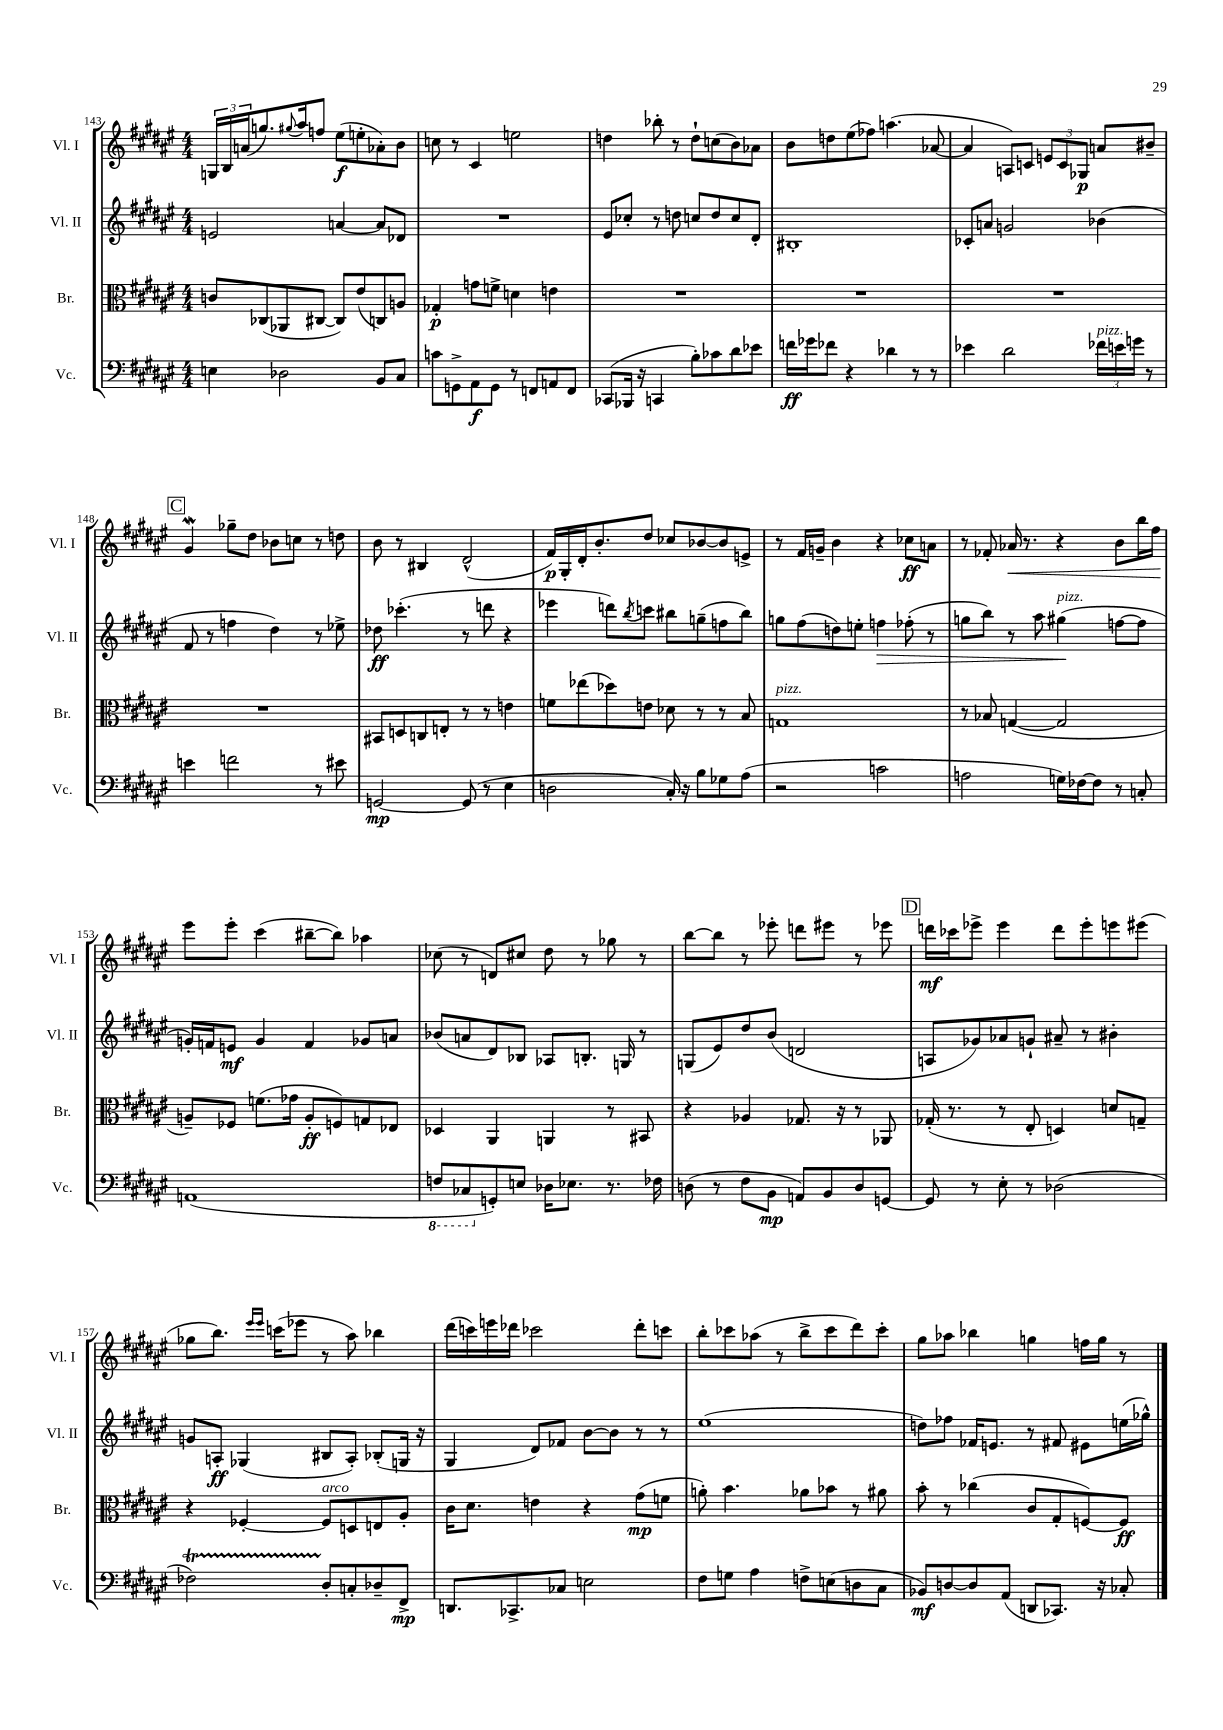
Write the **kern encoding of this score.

**kern	**dynam	**kern	**dynam	**kern	**dynam	**kern	**dynam
*part4	*part4	*part3	*part3	*part2	*part2	*part1	*part1
*staff4	*staff4	*staff3	*staff3	*staff2	*staff2	*staff1	*staff1
*I"Vc.	*	*I"Br.	*	*I"Vl. II	*	*I"Vl. I	*
*I'Vc.	*	*I'Br.	*	*I'Vl. II	*	*I'Vl. I	*
*clefF4	*	*clefC3	*	*clefG2	*	*clefG2	*
*k[f#c#g#d#a#e#]	*	*k[f#c#g#d#a#e#]	*	*k[f#c#g#d#a#e#]	*	*k[f#c#g#d#a#e#]	*
*M4/4	*	*M4/4	*	*M4/4	*	*M4/4	*
=143	=143	=143	=143	=143	=143	=143	=143
4En\	.	8cn/L	.	2en/	.	24Gn/LL	.
.	.	.	.	.	.	24B/	.
.	.	.	.	.	.	(24an/J	.
.	.	(8C-X/	.	.	.	8.ggn/)	.
2D-X\	.	8AA-X/	.	.	.	.	.
.	.	.	.	.	.	8qqgg#X/	.
.	.	.	.	.	.	16aa#/k	.
.	.	[8C#X/J	.	.	.	8ffn/J	.
.	.	8C#/L])	.	[4an/	.	(8ee#\L	f
.	.	(8e#/	.	.	.	8een'\	.
8BB/L	.	8Cn/)	.	8a/L]	.	8a-X'\)	.
8C#/J	.	8An/J	.	8d-X/J	.	8b\J	.
=144	=144	=144	=144	=144	=144	=144	=144
8cn\L	.	4G-X'/	p	1r	.	8ccn\	.
8GGn^\	.	.	.	.	.	8r	.
8AA#\	f	8gn\L	.	.	.	4c#/	.
8GG\J	.	8fn^\J	.	.	.	.	.
8r	.	4dn\	.	.	.	2een\	.
8FFn/L	.	.	.	.	.	.	.
8AAn/	.	4en\	.	.	.	.	.
8FF/J	.	.	.	.	.	.	.
=145	=145	=145	=145	=145	=145	=145	=145
(8CC-X/L	.	1r	.	8e#/L	.	4ddn\	.
16BBB-X/Jk	.	.	.	8cc-X'/J	.	.	.
16r	.	.	.	.	.	.	.
4CCn/	.	.	.	8r	.	8bb-X'\	.
.	.	.	.	8ddn\	.	8r	.
8B'\L)	.	.	.	8ccn/L	.	8dd`\L	.
8c-X\	.	.	.	8dd/	.	(8ccn\	.
8d#\	.	.	.	8cc/	.	8b\)	.
8e-X\J	.	.	.	8d#'/J	.	8a-X\J	.
=146	=146	=146	=146	=146	=146	=146	=146
16fn\LL	ff	1r	.	1B#X'	.	8b\L	.
16g-X\J	.	.	.	.	.	.	.
8f-X\J	.	.	.	.	.	8ddn\	.
4r	.	.	.	.	.	(8ee#\	.
.	.	.	.	.	.	8ff-X\J)	.
4d-X\	.	.	.	.	.	(4.aan\	.
8r	.	.	.	.	.	.	.
8r	.	.	.	.	.	[8a-X/	.
=147	=147	=147	=147	=147	=147	=147	=147
4e-X\	.	1r	.	8c-X'/L	.	4a-/]	.
.	.	.	.	8an/J	.	.	.
2d#\	.	.	.	2gn/	.	8An/L)	.
.	.	.	.	.	.	8cn/J	.
.	.	.	.	.	.	12en/L	.
.	.	.	.	.	.	12c/	.
.	.	.	.	.	.	12G-X/J	p
!LO:TX:a:i:t=pizz.	!	!	!	!	!	!	!
24f-X\LL	.	.	.	(4b-X\	.	8an/L	.
24en\	.	.	.	.	.	.	.
24gn\JJ	.	.	.	.	.	.	.
8r	.	.	.	.	.	8b#X~/J	.
!!LO:LB:g=z
!!LO:REH:place=s1:t=C
=148	=148	=148	=148	=148	=148	=148	=148
4en\	.	1r	.	8f#/	.	4g#W/	.
.	.	.	.	8r	.	.	.
2fn\	.	.	.	4ffn\	.	8gg-X~\L	.
.	.	.	.	.	.	8dd#\J	.
.	.	.	.	4dd#\)	.	8b-X\L	.
.	.	.	.	.	.	8ccn\J	.
8r	.	.	.	8r	.	8r	.
8e#X\	.	.	.	8ee-X^\	.	8ddn\	.
=149	=149	=149	=149	=149	=149	=149	=149
[2GGn/	mp	8BB#X/L	.	8dd-X\	ff	8b\	.
.	.	8Dn/	.	(4.ccc-X'\	.	8r	.
.	.	8Cn/	.	.	.	4B#X/	.
.	.	8En'/J	.	.	.	.	.
(8GG/]	.	8r	.	8r	.	(2d#^^/	.
8r	.	8r	.	8dddn\	.	.	.
4E#\	.	4en\	.	4r	.	.	.
=150	=150	=150	=150	=150	=150	=150	=150
2Dn\	.	8fn\L	.	4eee-X\	.	16f#/LL)	p
.	.	.	.	.	.	16G#'/	.
.	.	(8ee-X\	.	.	.	16d#'/J	.
.	.	.	.	.	.	8.b'/	.
.	.	8dd-X\)	.	8dddn\L)	.	.	.
.	.	.	.	8qbb/	.	.	.
.	.	8en\J	.	8cccn\J	.	8dd#/J	.
16C#'/)	.	8d-X\	.	8bb#X\L	.	8cc-X/L	.
16r	.	.	.	.	.	.	.
8B\L	.	8r	.	(8ggn~\	.	[8b-X/	.
8G-X\	.	8r	.	8ffn\	.	8b-/]	.
(8A#\J	.	8B/	.	8bb#\J)	.	8en^/J	.
=151	=151	=151	=151	=151	=151	=151	=151
!	!	!LO:TX:a:i:t=pizz.	!	!	!	!	!
2r	.	1Gn	.	8ggn\L	.	8r	.
.	.	.	.	(8ff#\	.	16f#/LL	.
.	.	.	.	.	.	16gn~/JJ	.
.	.	.	.	8ddn\)	.	4b\	.
.	.	.	.	8een'\J	.	.	.
!	!	!	!	!	!LO:HP:b	!	!
2cn\	.	.	.	4ffn\	>	4r	.
.	.	.	.	(8ff-X'\	.	8cc-X\L	ff
.	.	.	.	8r	.	8an\J	.
=152	=152	=152	=152	=152	=152	=152	=152
2An\	.	8r	.	8ggn\L	.	8r	.
.	.	8B-X/	.	8bb\J)	.	8f-X'/	.
!	!	!	!	!	!	!	!LO:HP:b
.	.	([4Gn/	.	8r	.	16a-X/	<
.	.	.	.	.	.	8.r	.
.	.	.	.	8aa#\	.	.	.
!	!	!	!	!LO:TX:a:i:t=pizz.	!	!	!
16Gn\LL)	.	2G/]	.	(4gg#X\	.	4r	.
[16F-X\J	.	.	.	.	.	.	.
8F-\J]	.	.	.	.	.	.	.
8r	.	.	.	[8ffn\L	]	8b\L	.
8Cn'/	.	.	.	8ff\J]	.	16bb\L	.
.	.	.	.	.	.	16ff#\JJ	.
.	.	.	.	.	.	.	[
!!LO:LB:g=z
=153	=153	=153	=153	=153	=153	=153	=153
(1AAn	.	8An~/L)	.	16gn'/LL)	.	8eee#\L	.
.	.	.	.	16fn/J	.	.	.
.	.	8F-X/J	.	8en/J	mf	8eee#'\J	.
.	.	(8.fn\L	.	4g/	.	(4ccc#\	.
.	.	16g-X\Jk	.	.	.	.	.
.	.	8A'/L	ff	4f/	.	[8bb#X~\L	.
.	.	8Fn/)	.	.	.	8bb#\J])	.
.	.	8Gn/	.	8g-X/L	.	4aa-X\	.
.	.	8E-X/J	.	8an/J	.	.	.
=154	=154	=154	=154	=154	=154	=154	=154
*8ba	*	*	*	*	*	*	*
8FFn/L	.	4D-X/	.	(8b-X/L	.	(8cc-X\	.
8CC-X/	.	.	.	8an/	.	8r	.
*X8ba	*	*	*	*	*	*	*
8GGn'/)	.	4AA#/	.	8d#/)	.	8dn/L)	.
8En/J	.	.	.	8B-X/J	.	8cc#X/J	.
16D-X\KL	.	4AAn/	.	8A-X/L	.	8dd#\	.
8.E-X\J	.	.	.	.	.	.	.
.	.	.	.	8.Bn'/J	.	8r	.
8.r	.	8r	.	.	.	8gg-X\	.
.	.	.	.	16Gn/	.	.	.
.	.	8BB#X/	.	8r	.	8r	.
16F-X\	.	.	.	.	.	.	.
=155	=155	=155	=155	=155	=155	=155	=155
(8Dn\	.	4r	.	(8Gn/L	.	[8bb\L	.
8r	.	.	.	8e#/)	.	8bb\J]	.
8F#\L	.	4A-X/	.	8dd#/	.	8r	.
8BB\J	mp	.	.	(8b/J	.	8eee-X'\	.
8AAn/L)	.	8.G-X/	.	2dn/	.	8dddn\L	.
8BB/	.	.	.	.	.	8eee#X\J	.
.	.	16r	.	.	.	.	.
8D/	.	8r	.	.	.	8r	.
[8GGn/J	.	8AA-X/	.	.	.	8eee-X\	.
!!LO:REH:place=s1:t=D
=156	=156	=156	=156	=156	=156	=156	=156
8GG/]	.	(16G-X'/	.	8An/L	.	16dddn\LL	mf
.	.	8.r	.	.	.	16ccc-X\J	.
8r	.	.	.	8g-X/)	.	8eee-X^\J	.
8E#'\	.	8r	.	8a-X/	.	4eee-\	.
8r	.	8E#'/	.	8gn`/J	.	.	.
(2D-X\	.	4Dn/)	.	8a#X~/	.	8ddd\L	.
.	.	.	.	8r	.	8eee-'\	.
.	.	8dn/L	.	4b#X'\	.	8eeen\	.
.	.	8Gn~/J	.	.	.	(8eee#X\J	.
!!LO:LB:g=z
=157	=157	=157	=157	=157	=157	=157	=157
2F-XT\)	.	4r	.	8gn/L	.	8gg-X\L	.
.	.	.	.	8An'/J	ff	8.bb\J)	.
.	.	[4F-X'/	.	(4G-X/	.	.	.
.	.	.	.	.	.	16qqeee#/LL	.
.	.	.	.	.	.	16qqeee#/JJ	.
.	.	.	.	.	.	(16cccn\KL	.
.	.	.	.	.	.	8eee-X\J	.
!	!	!LO:TX:a:i:t=arco	!	!	!	!	!
8D#'/L	.	8F-/L]	.	8B#X/L	.	8r	.
8Cn'/	.	8Dn/	.	8A'/J)	.	8aa#\)	.
8D-X~/	.	8En/	.	(8B-X'/L	.	4bb-X\	.
8FF#^/J	mp	8A#'/J	.	16Gn/Jk	.	.	.
.	.	.	.	16r	.	.	.
=158	=158	=158	=158	=158	=158	=158	=158
8.DDn/L	.	16c#\KL	.	4G#/	.	(16ddd#\LL	.
.	.	8.d#\J	.	.	.	16cccn\)	.
.	.	.	.	.	.	16eeen\	.
8.CC-X^/	.	.	.	.	.	16ddd-X\JJ	.
.	.	4en\	.	8d#/L)	.	2ccc-X\	.
8C-X/J	.	.	.	8f-X/J	.	.	.
2En\	.	4r	.	[8b\L	.	.	.
.	.	.	.	8b\J]	.	.	.
.	.	(8g#\L	mp	8r	.	8ddd-'\L	.
.	.	8fn\J	.	8r	.	8cccn\J	.
=159	=159	=159	=159	=159	=159	=159	=159
8F#\L	.	8an'\)	.	(1ee#	.	8bb'\L	.
8Gn\J	.	4.b\	.	.	.	8ccc-X\	.
4A#\	.	.	.	.	.	(8aa-X\J	.
.	.	.	.	.	.	8r	.
8Fn^\L	.	8a-X\L	.	.	.	8bb^\L	.
(8En\	.	8b-X\J	.	.	.	8ccc-\	.
8Dn\	.	8r	.	.	.	8ddd#\)	.
8C#\J	.	8a#X\	.	.	.	8ccc-'\J	.
=160	=160	=160	=160	=160	=160	=160	=160
8BB-X/L)	mf	8b'\	.	8ddn\L)	.	8gg#\L	.
[8Dn/	.	8r	.	8ff-X\J	.	8aa-X\J	.
8D/]	.	(4cc-X\	.	16f-X/KL	.	4bb-X\	.
.	.	.	.	8.en/J	.	.	.
(8AA#/J	.	.	.	.	.	.	.
8DDn/L	.	8c#/L	.	8r	.	4ggn\	.
8.CC-X/J)	.	8G#'/	.	8f#X/	.	.	.
.	.	[8Fn/)	.	8e#X\L	.	16ffn\LL	.
16r	.	.	.	.	.	16gg\JJ	.
8C-X'/	.	8F/J]	ff	(16een\L	.	8r	.
.	.	.	.	16gg-X^^\JJ)	.	.	.
==	==	==	==	==	==	==	==
*-	*-	*-	*-	*-	*-	*-	*-
